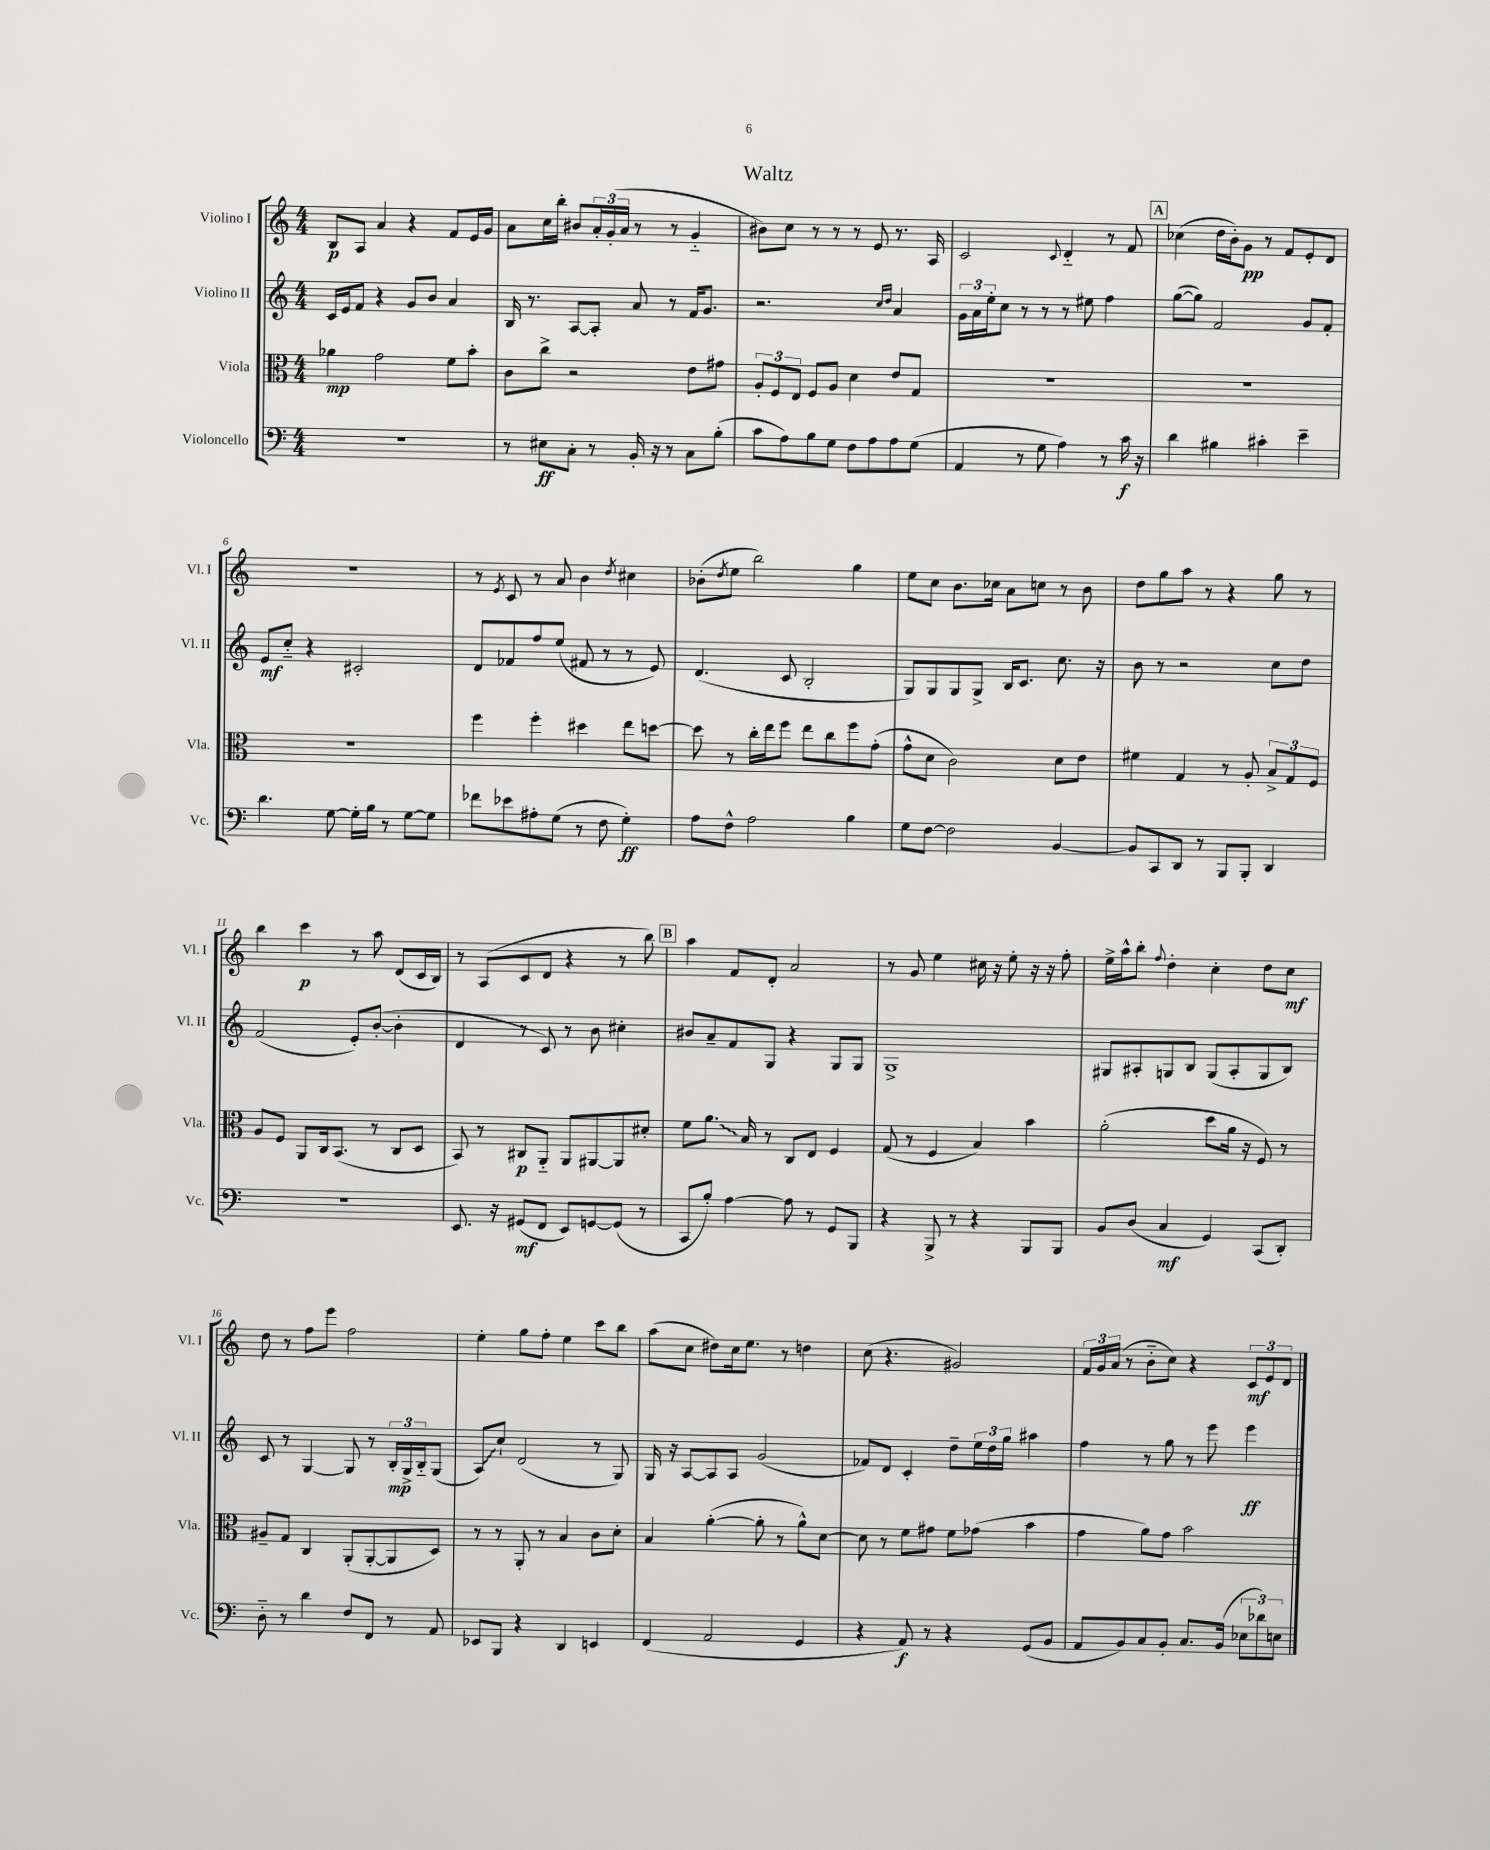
\header { title = "Waltz" }
<<
\new StaffGroup <<
\new Staff = "s0" \with { instrumentName = "Violino I" shortInstrumentName = "Vl. I" } {
    \clef treble \key c \major \numericTimeSignature \time 4/4
    b8\p a8 a'4 r4 f'8 e'16 g'16 |
    a'8 c''16 b''16-. bis'8 \tuplet 3/2 { a'16-. g'16-.( a'16 } r8 r8 g'4-_ |
    bis'8) c''8 r8 r8 r8 e'8 r8. a16 |
    c'2 \appoggiatura { c'8 } d'4-_ r8 f'8 |
    \mark \markup { \box "A" } ces''4( d''16 b'16-.) g'8\pp r8 f'8 e'8-. d'8 |
    R1 |
    r8 \acciaccatura { e'8 } c'8 r8 a'8 b'4 \acciaccatura { d''8 } cis''4 |
    bes'8-.( \acciaccatura { d''8 } e''8 b''2) g''4 |
    e''8 c''8 b'8. ces''16 a'8 c''8 r8 b'8 |
    d''8 g''8 a''8 r8 r4 g''8 r8 |
    b''4 c'''4\p r8 a''8 d'8( c'16 b16) |
    r8 a8( c'8 d'8 r4 r8 b''8) |
    \mark \markup { \box "B" } a''4 f'8 d'8-. a'2 |
    r8 g'8 e''4 cis''16 r16 e''8-. r16 r16 f''8-. |
    e''16-> a''16-^ b''8-. \appoggiatura { f''8 } d''4-. c''4-. d''8 c''8\mf |
    d''8 r8 f''8 e'''8 f''2 |
    e''4-. g''8 f''8-. e''4 c'''8 b''8 |
    a''8( c''8 dis''8) c''16 e''8. r8 d''4 |
    c''8( r4. gis'2) |
    \tuplet 3/2 { f'16 g'16 a'16( } r8 b'8-_ c''8) r4 \tuplet 3/2 { c'8\mf e'8 d'8 } \bar "|." |
}
\new Staff = "s1" \with { instrumentName = "Violino II" shortInstrumentName = "Vl. II" } {
    \clef treble \key c \major \numericTimeSignature \time 4/4
    c'16 e'16 f'8 r4 g'8 b'8 a'4 |
    b16 r8. a8~ a8-. a'8 r8 f'16 g'8. |
    r2. \grace { c''16 d''16 } a'4 |
    \tuplet 3/2 { g'16 a'16 e''16-. } c''8 r8 r8 r8 eis''8 f''4 |
    \mark \markup { \box "A" } g''8~( g''8) f'2 g'8 f'8-. |
    e'8\mf c''8-_ r4 cis'2-. |
    d'8 fes'8 f''8 e''8( fis'8 r8 r8 e'8) |
    d'4.( c'8 b2-. |
    g8) g8 g8 g8-> b16 c'8. c''8. r16 |
    b'8 r8 r2 c''8 d''8 |
    f'2( e'8-.) b'8~-.( b'4-. |
    d'4 r8 c'8) r8 b'8 cis''4-. |
    \mark \markup { \box "B" } bis'8 a'8-- f'8 g8 r4 g8 g8 |
    g1-> |
    gis8 ais8-. g8 b8 g8( ais8-. g8 b8) |
    c'8 r8 g4~ g8 r8 \tuplet 3/2 { b16-.\mp g16-> b16-_ } g8( |
    \once \override Glissando.style = #'zigzag a8\glissando) c''8-! d'2( r8 g8) |
    g16 r16 a8~ a8 a8 g'2( |
    fes'8) d'8 c'4-. d''8-- \tuplet 3/2 { e''16 d''16 g''16 } ais''4 |
    f''4 r8 g''8 r8 e'''8 e'''4\ff \bar "|." |
}
\new Staff = "s2" \with { instrumentName = "Viola" shortInstrumentName = "Vla." } {
    \clef alto \key c \major \numericTimeSignature \time 4/4
    aes'4\mp g'2 f'8 b'8-. |
    c'8 c''8-> r2 e'8 gis'8 |
    \tuplet 3/2 { a8-. f8 e8 } f8 a8 d'4 e'8 g8 |
    R1 |
    \mark \markup { \box "A" } R1 |
    R1 |
    f''4 f''4-. dis''4 e''8 d''8~ |
    d''8 r8 c''16-. e''16 f''8 e''8 c''8 f''8 g'8-.( |
    g'8-^ d'8 c'2) d'8 e'8 |
    fis'4 g4 r8 a8-. \tuplet 3/2 { b8-> g8 f8 } |
    a8 f8 a,8 c16 b,8.( r8 c8 d8 |
    b,8) r8 cis8\p a,8-_ a,8 ais,8~ ais,8 dis'8-. |
    \mark \markup { \box "B" } f'8 \once \override Glissando.style = #'zigzag a'8.\glissando b16 r8 c8 e8 f4 |
    g8( r8 f4 b4) b'4 |
    a'2-.( d''8 a'16 r16 f8) r8 |
    ais8-- g8 c4 a,8-.( a,8~-. a,8 d8) |
    r8 r8 a,8-. r8 b4 c'8 d'8-. |
    b4 a'4~-.( a'8-. r8 a'8-^) d'8~ |
    d'8 r8 f'8 gis'8 f'8 ges'8( b'4 |
    g'4 a'8) g'8 b'2 \bar "|." |
}
\new Staff = "s3" \with { instrumentName = "Violoncello" shortInstrumentName = "Vc." } {
    \clef bass \key c \major \numericTimeSignature \time 4/4
    r1 |
    r8 eis8\ff c8-. r8 b,16-. r16 r8 c8 b8-.( |
    c'8 a8) b8 g8 f8 a8 a8 g8( |
    a,4 r8 g8 a4) r8 c'16\f r16 |
    \mark \markup { \box "A" } d'4 bis4 cis'4-. e'4-- |
    d'4. g8~ g16-. b16 r8 g8~ g8 |
    fes'8 ees'8 ais8-. g8( r8 f8 g4-.\ff) |
    a8 f8-^ a2 b4 |
    g8 f8~ f2 b,4~ |
    b,8 c,8 d,8 r8 b,,8 b,,8-. d,4 |
    R1 |
    e,8. r16 gis,8\mf( f,8 e,8) g,8~ g,8( r8 |
    \mark \markup { \box "B" } c,8 b8-.) a4~ a8 r8 g,8 b,,8 |
    r4 b,,8-> r8 r4 b,,8 b,,8 |
    b,8 d8( c4\mf g,4) c,8( d,8-.) |
    d8-_ r8 d'4 f8 f,8 r8 a,8 |
    ees,8 b,,8 r4 d,4 e,4 |
    f,4( a,2 g,4 |
    r4 a,8\f) r8 r4 g,8( b,8 |
    a,8 b,8) c8 b,8-. c8. b,16( \tuplet 3/2 { ees8 des'8) e8 } \bar "|." |
}
>>
>>
